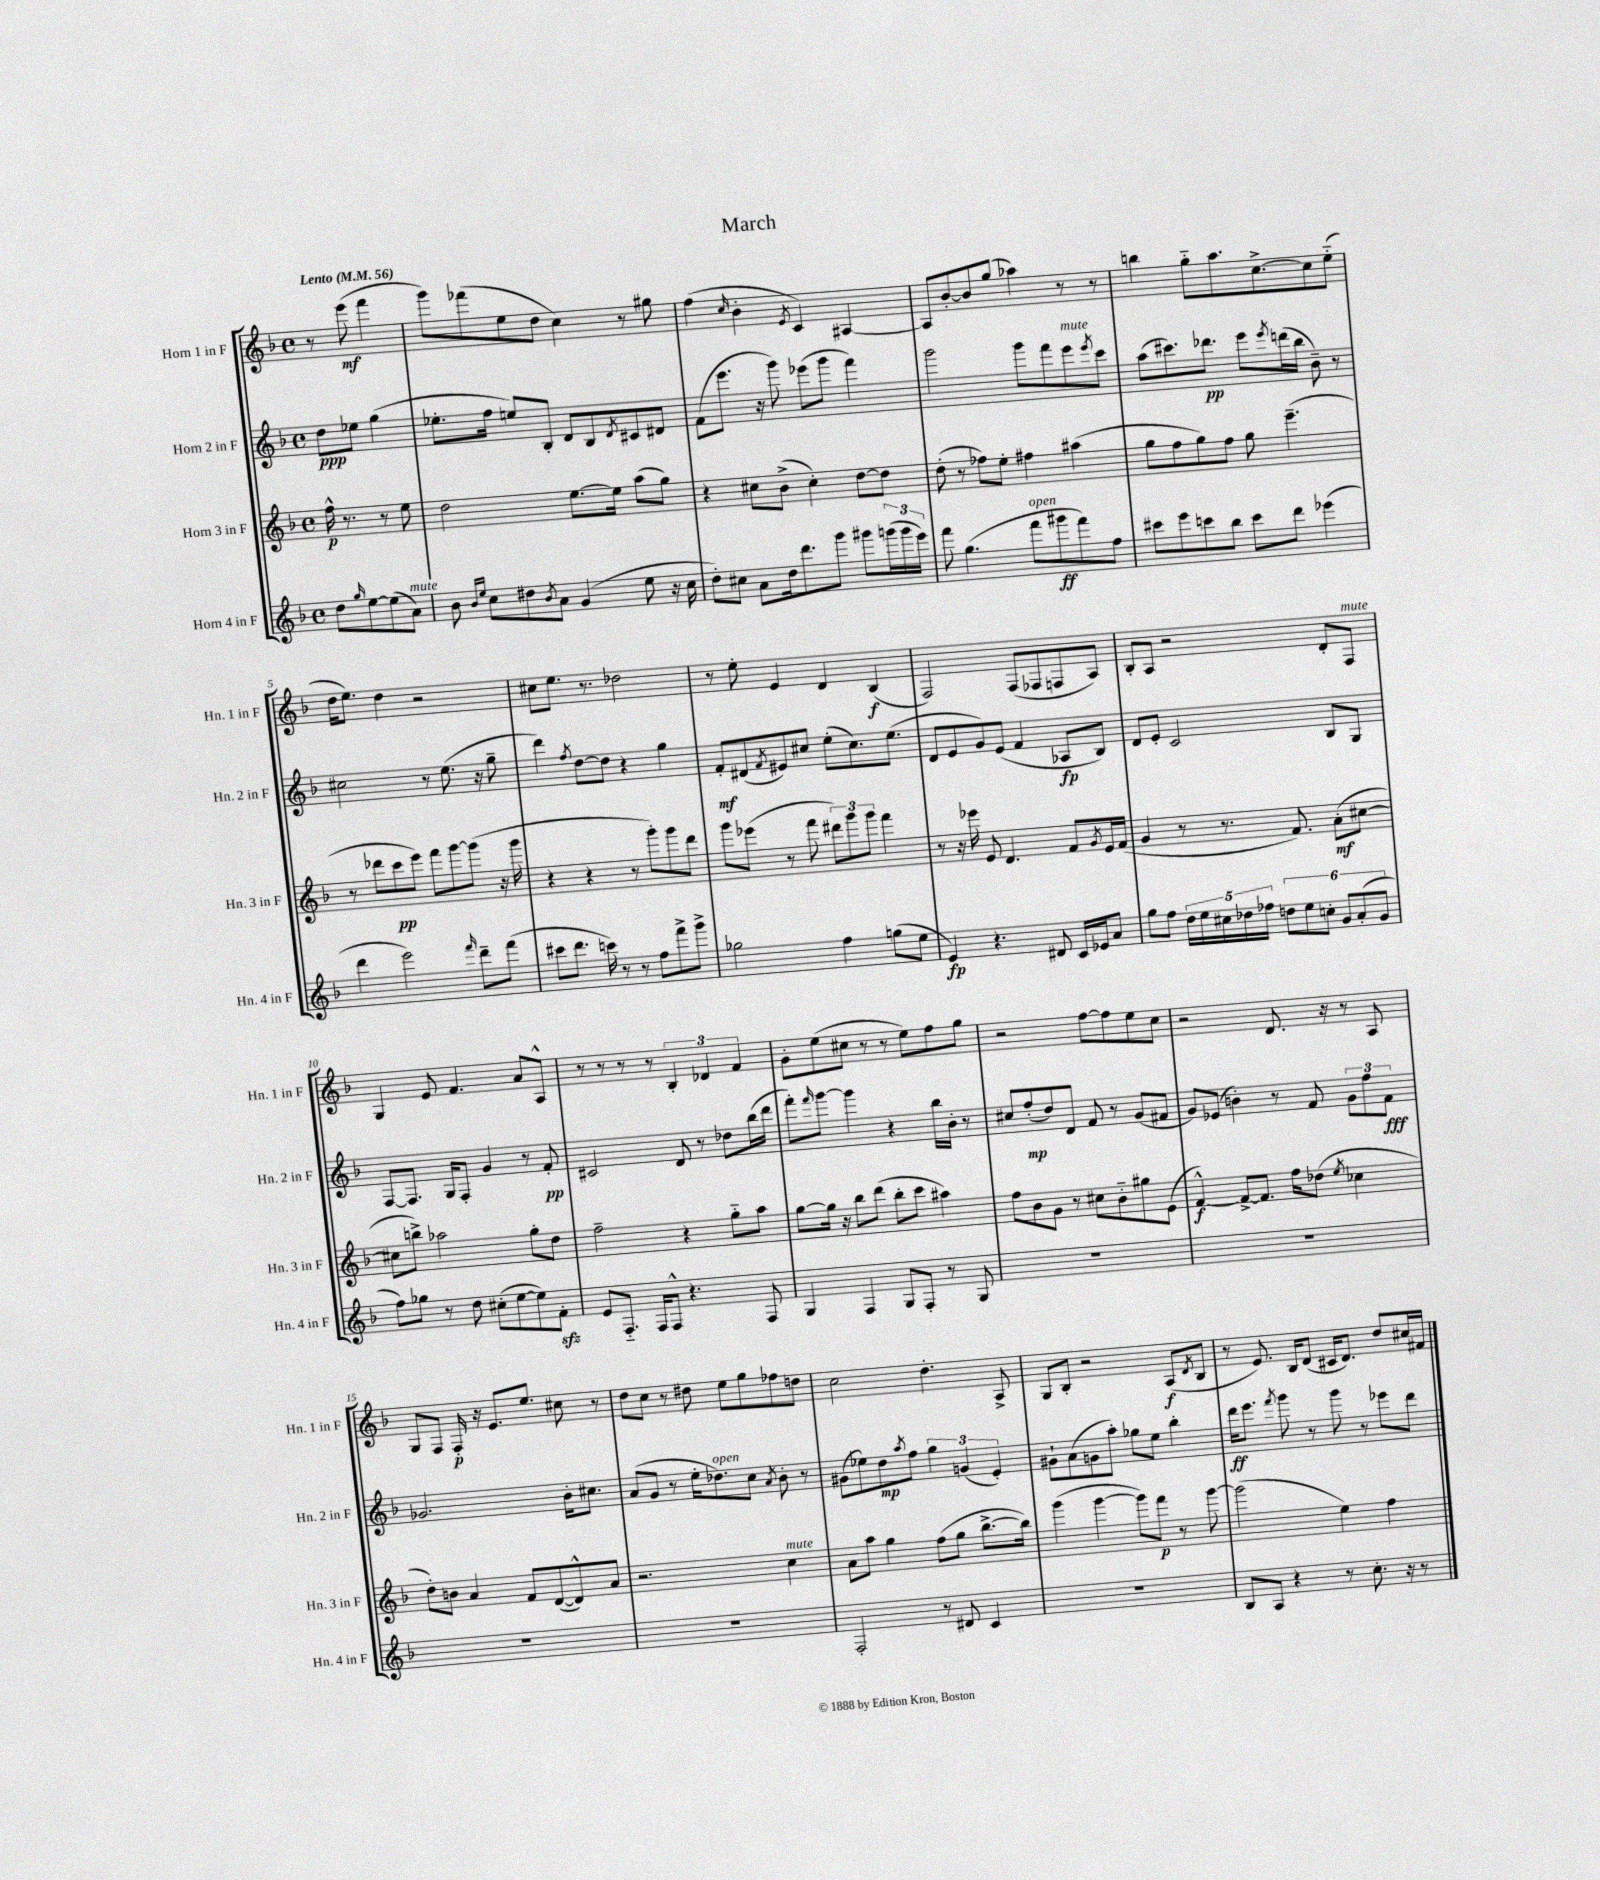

**kern	**kern	**kern	**kern
*staff4	*staff3	*staff2	*staff1
*clefG2	*clefG2	*clefG2	*clefG2
*k[b-]	*k[b-]	*k[b-]	*k[b-]
*M4/4	*M4/4	*M4/4	*M4/4
*met(c)	*met(c)	*met(c)	*met(c)
*MM56	*MM56	*MM56	*MM56
8dd\L	16ff^^\	8dd\L	8r
.	8.r	.	.
16qqgg/	.	.	.
[8ee\	.	8ee-\J	(8eee\
(8ee\]	8r	(4gg\	4fff\
8a\J)	8ee\	.	.
=	=	=	=
8b-\	2dd\	8.ee-'\L	8ggg\L)
16qqb-/LL	.	.	.
16qqee/JJ	.	.	.
8cc\L	.	.	(8fff-\
.	.	16ff\Jk	.
8dd#\	.	8ee/L)	8ee\
8qb-/	.	.	.
8a\J	.	8B-'/J	8dd\J
(4g/	[8.ee\L	8d/L	4cc\)
.	.	8B-/	.
.	16ee\]Jk	.	.
.	.	8qd/	.
8ee\	(8aa\L	8c#/	8r
16r	8gg\J)	8d#/J	8gg#\
16cc\	.	.	.
=	=	=	=
8dd'\L)	4r	(8f\L	(4ff\
8cc#\J	.	8.eee\J	.
.	.	.	16qqcc/
8a\L	8cc#\L	.	4b-'\
.	.	16r	.
16dd\k	(8b-^\J	8ggg\)	.
8.ddd\	.	.	.
.	.	.	8qe/
.	4cc#'\)	(8eee-\L	4c/)
8ggg\J	.	8ggg\J	.
8ggg#\L	[8dd\L	4fff\)	[4A#/
(24ggg\L	8dd\]J	.	.
24ggg\	.	.	.
24eee\JJ)	.	.	.
=	=	=	=
8fff\	(8dd'\	2ggg\	8A#/]L
(4.gg\	8r	.	[8b-'/
.	8ff-\L)	.	8b-/]
.	8ee'\J	.	(8gg/J
8fff\L	4ff#\	8ggg\L	4aa-\)
8ggg#\	.	8fff\	.
8fff\)	(4aa#\	8eee\	8r
.	.	8qeee/	.
8ff\J	.	8ccc\J	8r
=	=	=	=
8ccc#\L	8gg\L	(8aa\L	4bb\
8eee\	8ff\	8.ccc#\)	.
8ccc\	8gg\)	.	8gg'~\L
.	.	8.ddd-\J	.
8bb-\J	8ff\J	.	8.aa\
8ccc\L	8gg\	8eee\L	.
.	.	.	[8.cc^\
.	.	8qeee/	.
8ddd\J	(4.eee~\	(16ddd\L	.
.	.	16bb-\JJ	.
(4eee-\	.	8b-~\)	8cc\]
.	.	8r	(8ee'~\J
=	=	=	=
4ddd\	8r	2cc#\	16dd\LK
.	.	.	8.ee\J)
.	8ddd-\L	.	.
2eee\)	8ccc\	.	4dd\
.	8eee\J)	.	.
.	8fff\L	8r	2r
.	[8ggg\	(8.ee\	.
16qqfff/	.	.	.
8ddd~\L	(8ggg\]J	.	.
.	.	16r	.
(8fff\J	16r	8gg~\	.
.	16ggg\	.	.
=	=	=	=
8ccc#\L	4r	4ddd\)	8cc#\L
8.ddd\J	.	.	8.ee\J
.	.	8qff/	.
.	4r	[8dd\L	.
16ccc\)	.	.	8.r
8r	.	8dd\]J	.
8r	8r	4r	2dd-\
8ff\L	8ggg'\L)	.	.
8fff^\	8ggg\	4gg\	.
8ggg^\J	8ddd\J	.	.
=	=	=	=
2gg-\	8ggg\L	8f'/L	8r
.	(8eee-\J	(8d#/	8ee'\
.	.	8qf/	.
.	8r	8e#/)	4e/
.	8fff\	8cc#/J	.
4ff\	12ddd#\L)	(8ee'\L	4d/
.	12ggg\	.	.
.	.	8.cc#\)	.
.	12ggg\J	.	.
(8gg\L	4fff\	.	(4B-/
.	.	(8.ee\J	.
8ee\J	.	.	.
=	=	=	=
4e/)	8r	8d/L	2F/)
.	16r	8e/	.
.	16eee-\	.	.
4.r	8e/	8g/)	.
.	4.d/	(8e/J	.
.	.	4f/	(8F/L
8d#/	.	.	8F-/
16c/LL	8f/L	8A-/L	8F/
16e-/J	.	.	.
.	8qg/	.	.
8a/J	16e/L	8B-/J)	8A/J)
.	(16f/JJ	.	.
=	=	=	=
8gg\L	4g/	8d/L	8B-'/L
8ff\J	.	8e'/J	8A/J
20dd\LL	8r	2c/	2r
20ee\	.	.	.
20cc#\	.	.	.
.	8.r	.	.
20dd-\	.	.	.
20ff-\JJ	.	.	.
12dd\L	.	.	.
.	8.f/)	.	.
12ee\	.	.	.
12cc'\J	.	.	.
12g/L	(8a'\L	8B-/L	8d'/L
(12a'/	.	.	.
.	[8cc#\J	8G/J	8F/J
12g/J	.	.	.
=	=	=	=
8ff\L)	8cc#\]L	[8F/L	4G/
8gg-\J	8bb^\J)	8.F/]J	.
8r	2aa-\	.	8e/
.	.	16G/LK	.
8dd\	.	8F'/J	4.f/
(8cc#'\L	.	4g/	.
[8ee\	.	.	.
8ee\])	8gg'\L	8r	8a/L
8f'\J	8dd\J	8f'/	8A^^/J
=	=	=	=
8e/L	2ff~\	2c#/	8r
8.F'~/J	.	.	8r
.	.	.	8r
16F/LK	.	.	.
8F^^/J	.	.	8r
4.r	4r	8d/	6B-'/
.	.	8r	.
.	.	.	6d-/
.	8gg'~\L	8dd-\L	.
.	.	.	6f/
8F/	8aa\J	(16bb-\L	.
.	.	16ddd\JJ	.
=	=	=	=
4G/	[8gg\L	8fff'\L)	8g'\L
.	.	16qqfff/	.
.	16gg\]Jk	[8ggg\J	(8ee\
.	16r	.	.
4F/	8bb-\L	4ggg\]	8cc#\J
.	(8ddd\J	.	8r
8G/L	8bb-'\L	4r	8r
8F'/J	8ccc\J	.	8ee\L)
8r	4aa#\)	16bb-\LL	8ff\
.	.	16b-'\JJ	.
8G/	.	8r	8gg\J
=	=	=	=
1r	8ff\L	8cc#/L	2r
.	8b-\	(8ff'/	.
.	8g\J	8dd/)	.
.	8r	8d/J	.
.	8cc#\L	8f/	[8ff\L
.	8b-'~\	8r	8ff\]
.	8gg#\	(8g/L	8ee\
.	(8e\J	8f#/J	8cc\J
=	=	=	=
1r	[4f^^/)	8g/L)	2r
.	.	(8e-/J	.
.	8f^/_L	4b'\)	.
.	8.f/]J	.	.
.	.	8r	8.d/
.	16ff\LK	.	.
.	(8dd-\J	8f/	.
.	.	.	16r
.	8qee/	.	.
.	4cc-\	12g\L	8r
.	.	12ff\	.
.	.	.	8A/
.	.	12f\J	.
=	=	=	=
1r	8dd'\L)	2.g-/	8G/L
.	8b\J	.	8F/J
.	4a/	.	16F'/
.	.	.	16r
.	.	.	8.e/L
.	8f/L	.	.
.	.	.	8.ee/J
.	([8d/	.	.
.	8d^^/])	16b-'\LK	8cc#\
.	.	8.cc#\J	.
.	8a/J	.	8r
=	=	=	=
1r	2.r	(8a/L	8dd\L
.	.	8g/J	8cc\J
.	.	8r	8r
.	.	16ee'\LK	8dd#\
.	.	8.dd-\)	.
.	.	.	8ee\L
.	.	8cc\J	8gg\
.	.	8qa/	.
.	4cc\	8b-'\	8ff-\
.	.	8r	8dd\J
=	=	=	=
2F'/	8a\L	(8g#\L	2cc\
.	8aa\J	8ee-\)	.
.	4gg\	8dd\	.
.	.	8qaa/	.
.	.	8ff\J	.
8r	(8ff\L	6gg\	4.dd'\
8d#/	8gg\J	.	.
.	.	(6g/	.
4c/	[8.bb-^\L	.	.
.	.	6e'/)	.
.	.	.	8A^/
.	16bb-\]Jk)	.	.
=	=	=	=
1r	(4ggg\	8g#`\L	8G/L
.	.	(8a\	8B-'/J
.	[4ggg\	8g\	2r
.	.	8aa'\J)	.
.	8ggg\]L)	8gg-\L	.
.	8fff\J	8ee\J	.
.	8r	4bb-'\	(8A/L
.	.	.	8qd/
.	[8ggg\	.	8B-/J
=	=	=	=
8B-/L	(2ggg\]	16ddd\LK	8r
.	.	8.eee\J	.
8A/J	.	.	8.e/)
.	.	8qfff/	.
4r	.	8ggg\	.
.	.	.	16B-/LK
.	.	8r	(8d/J
8r	4ee\)	8ggg\	16c#/LK
.	.	.	8.d/J)
8.cc'\	.	8r	.
.	4ff\	8eee-\L	8dd/L
16r	.	.	.
8r	.	8ddd\J	16cc#/L
.	.	.	16f#/JJ
==	==	==	==
*-	*-	*-	*-
